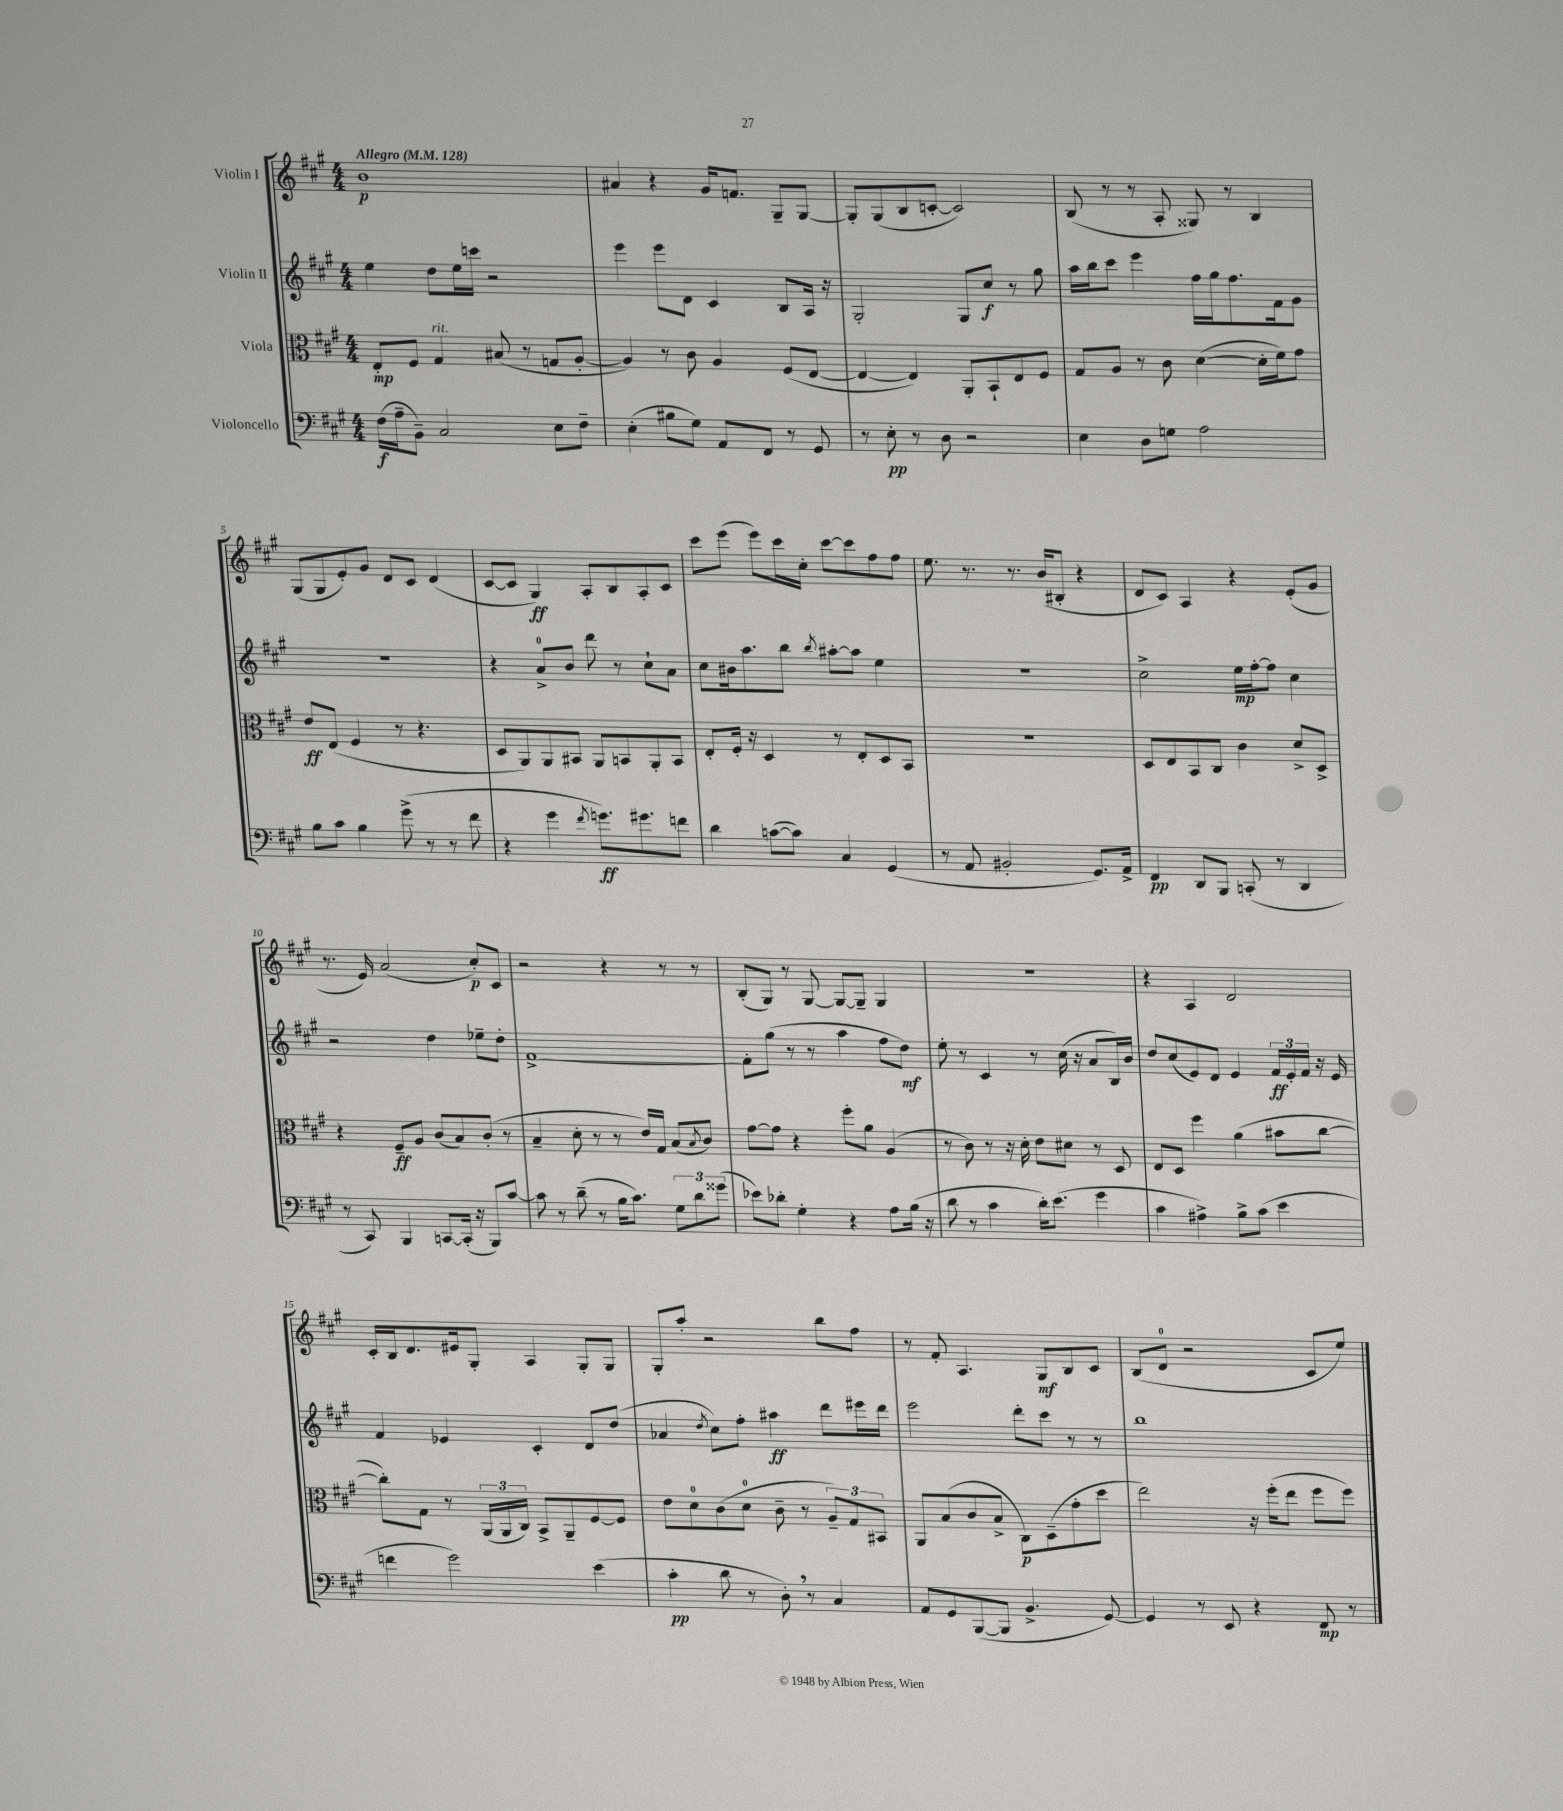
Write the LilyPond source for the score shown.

<<
\new StaffGroup <<
\new Staff = "s0" \with { instrumentName = "Violin I" } {
    \clef treble \key a \major \numericTimeSignature \time 4/4 \tempo "Allegro" 4 = 128
    b'1\p |
    ais'4 r4 gis'16 f'8. gis8-- gis8~ |
    gis8-. gis8( b8 c'8~-. c'2) |
    b8( r8 r8 a8-. gisis8) r8 b4 |
    gis8( gis8 e'8-.) gis'8 d'8 cis'8 d'4( |
    cis'8~ cis'8 gis4\ff) a8-. b8 a8-. cis'8 |
    cis'''8 e'''8( e'''8) cis'''16 cis''16-. cis'''8~ cis'''8 fis''8 fis''8 |
    e''8. r8. r8. b'16( bis8-. r4 |
    d'8 cis'8) a4 r4 e'8-.( gis'8 |
    r8. e'16) a'2( cis''8-.\p) cis'8 |
    r2 r4 r8 r8 |
    b8-.( gis8) r8 gis8~ gis8~ gis8-- gis4 |
    R1 |
    r4 a4 d'2 |
    cis'16-. b16 d'8. eis'16 gis8-. a4 gis8-. gis8 |
    gis8-. a''8-. r2 b''8 fis''8 |
    r8 fis'8-. a4. gis8\mf b8 cis'8 |
    b8( d'8-0 r2 cis'8 e''8) \bar "|." |
}
\new Staff = "s1" \with { instrumentName = "Violin II" } {
    \clef treble \key a \major \numericTimeSignature \time 4/4
    e''4 d''8 e''16 c'''16 r2 |
    e'''4 e'''8 d'8 cis'4 b8 a16 r16 |
    gis2-. gis8 cis''8\f r8 gis''8 |
    a''16 b''16 cis'''8 e'''4 fis''16 gis''16 fis''8. fis'16 gis'8 |
    R1 |
    r4 a'8-0-> b'8 d'''8 r8 cis''8-! a'8 |
    cis''8 bis'16 a''8. b''8 \acciaccatura { b''8 } ais''8~-. ais''8 e''4 |
    R1 |
    cis''2-> e''16\mp fis''16~-. fis''8 cis''4 |
    r2 d''4 ees''8-- d''8-. |
    fis'1~-> |
    fis'8-. gis''8( r8 r8 a''4 fis''8 d''8\mf) |
    e''8-. r8 cis'4 r8 cis''16( r16 a'8 b16) b'16 |
    d''8 cis''8( e'8) d'8 e'4 \tuplet 3/2 { fis'16\ff e'16-. fis'16 } r16 e'16 |
    fis'4 ees'4 cis'4-. d'8 d''8( |
    aes'4 \acciaccatura { d''8 } cis''8) fis''8-. ais''4\ff d'''8 eis'''16 d'''16 |
    e'''2 d'''8-. cis'''8 r8 r8 |
    b''1 \bar "|." |
}
\new Staff = "s2" \with { instrumentName = "Viola" } {
    \clef alto \key a \major \numericTimeSignature \time 4/4
    e8-.\mp fis8 gis4^\markup { \italic "rit." } bis8( r8 g8 a8~-. |
    a4) r8 cis'8 a4 fis8( e8~ |
    e4~ e4) a,8-. b,8-! e8 fis8 |
    gis8 a8 r8 cis'8 d'4~( d'16-. fis'16) gis'8 |
    e'8\ff e8( fis4 r8 r4. |
    d8 a,8) a,8 bis,8 a,8 b,8 a,8-. b,8 |
    e8-. fis16-. r16 d4 r8 e8-. d8 b,8 |
    R1 |
    d8 e8 b,8 cis8 cis'4 d'8-> d8-> |
    r4 fis8--\ff a8 cis'8( b8) cis'8-.( r8 |
    b4-- d'8-. r8 r8 e'16) gis16 b8( \acciaccatura { b8 } cis'8) |
    gis'8~ gis'8 r4 fis''8-. a'8 a4( |
    r8 cis'8) r8 r16 d'16-. e'8 dis'8 r8 d8 |
    e8 d8 fis''4 a'4( bis'8 cis''8~ |
    cis''8-.) gis8 r8 \tuplet 3/2 { a,16( a,16 cis16) } b,8-> a,8-- fis8~ fis8 |
    e'8 d'8-0 cis'8( d'8-0 cis'8-- r8 \tuplet 3/2 { a8--) gis8 bis,8 } |
    a,8 b8( cis'8 b8-> cis8\p) d8--( gis'8-. d''8 |
    e''2) r16 fis''16-.( e''8 fis''8 fis''8) \bar "|." |
}
\new Staff = "s3" \with { instrumentName = "Violoncello" } {
    \clef bass \key a \major \numericTimeSignature \time 4/4
    fis16\f( a16-- b,8--) cis2 e8 fis8-- |
    e4-.( bis8 gis8) a,8 fis,8 r8 gis,8 |
    r8 e8-.\pp r8 d8 r2 |
    e4 d8 g8 a2 |
    b8 cis'8 b4 gis'8->( r8 r8 fis'8 |
    r4 gis'4 \acciaccatura { fis'8 } g'8.\ff) gis'8. f'8 |
    d'4 c'8~( c'8) cis4 gis,4( |
    r8 a,8 bis,2-. gis,8.) a,16-> |
    fis,4\pp d,8 b,,8 c,8-.( r8 d,4 |
    r8 cis,8) b,,4 c,8~ c,16-.( r16 b,,8) cis'8~ |
    cis'8 r8 d'8--( r8 b16 cis'8.) \tuplet 3/2 { gis8 d'8 gisis'8( } |
    ees'8) des'8-. gis4-. r4 a8 b16( r16 |
    d'8 r8 cis'4 d'16-.) e'8.( gis'4 |
    cis'4 ais4->) b8-> cis'8( e'4 |
    f'4 gis'2) e'4( |
    cis'4-.\pp d'8 r8 d8-.) \breathe r8 cis4 |
    a,8 gis,8 b,,8~( b,,8 b,4.-> gis,8~) |
    gis,4 r8 e,8 r4 fis,8\mp r8 \bar "|." |
}
>>
>>
